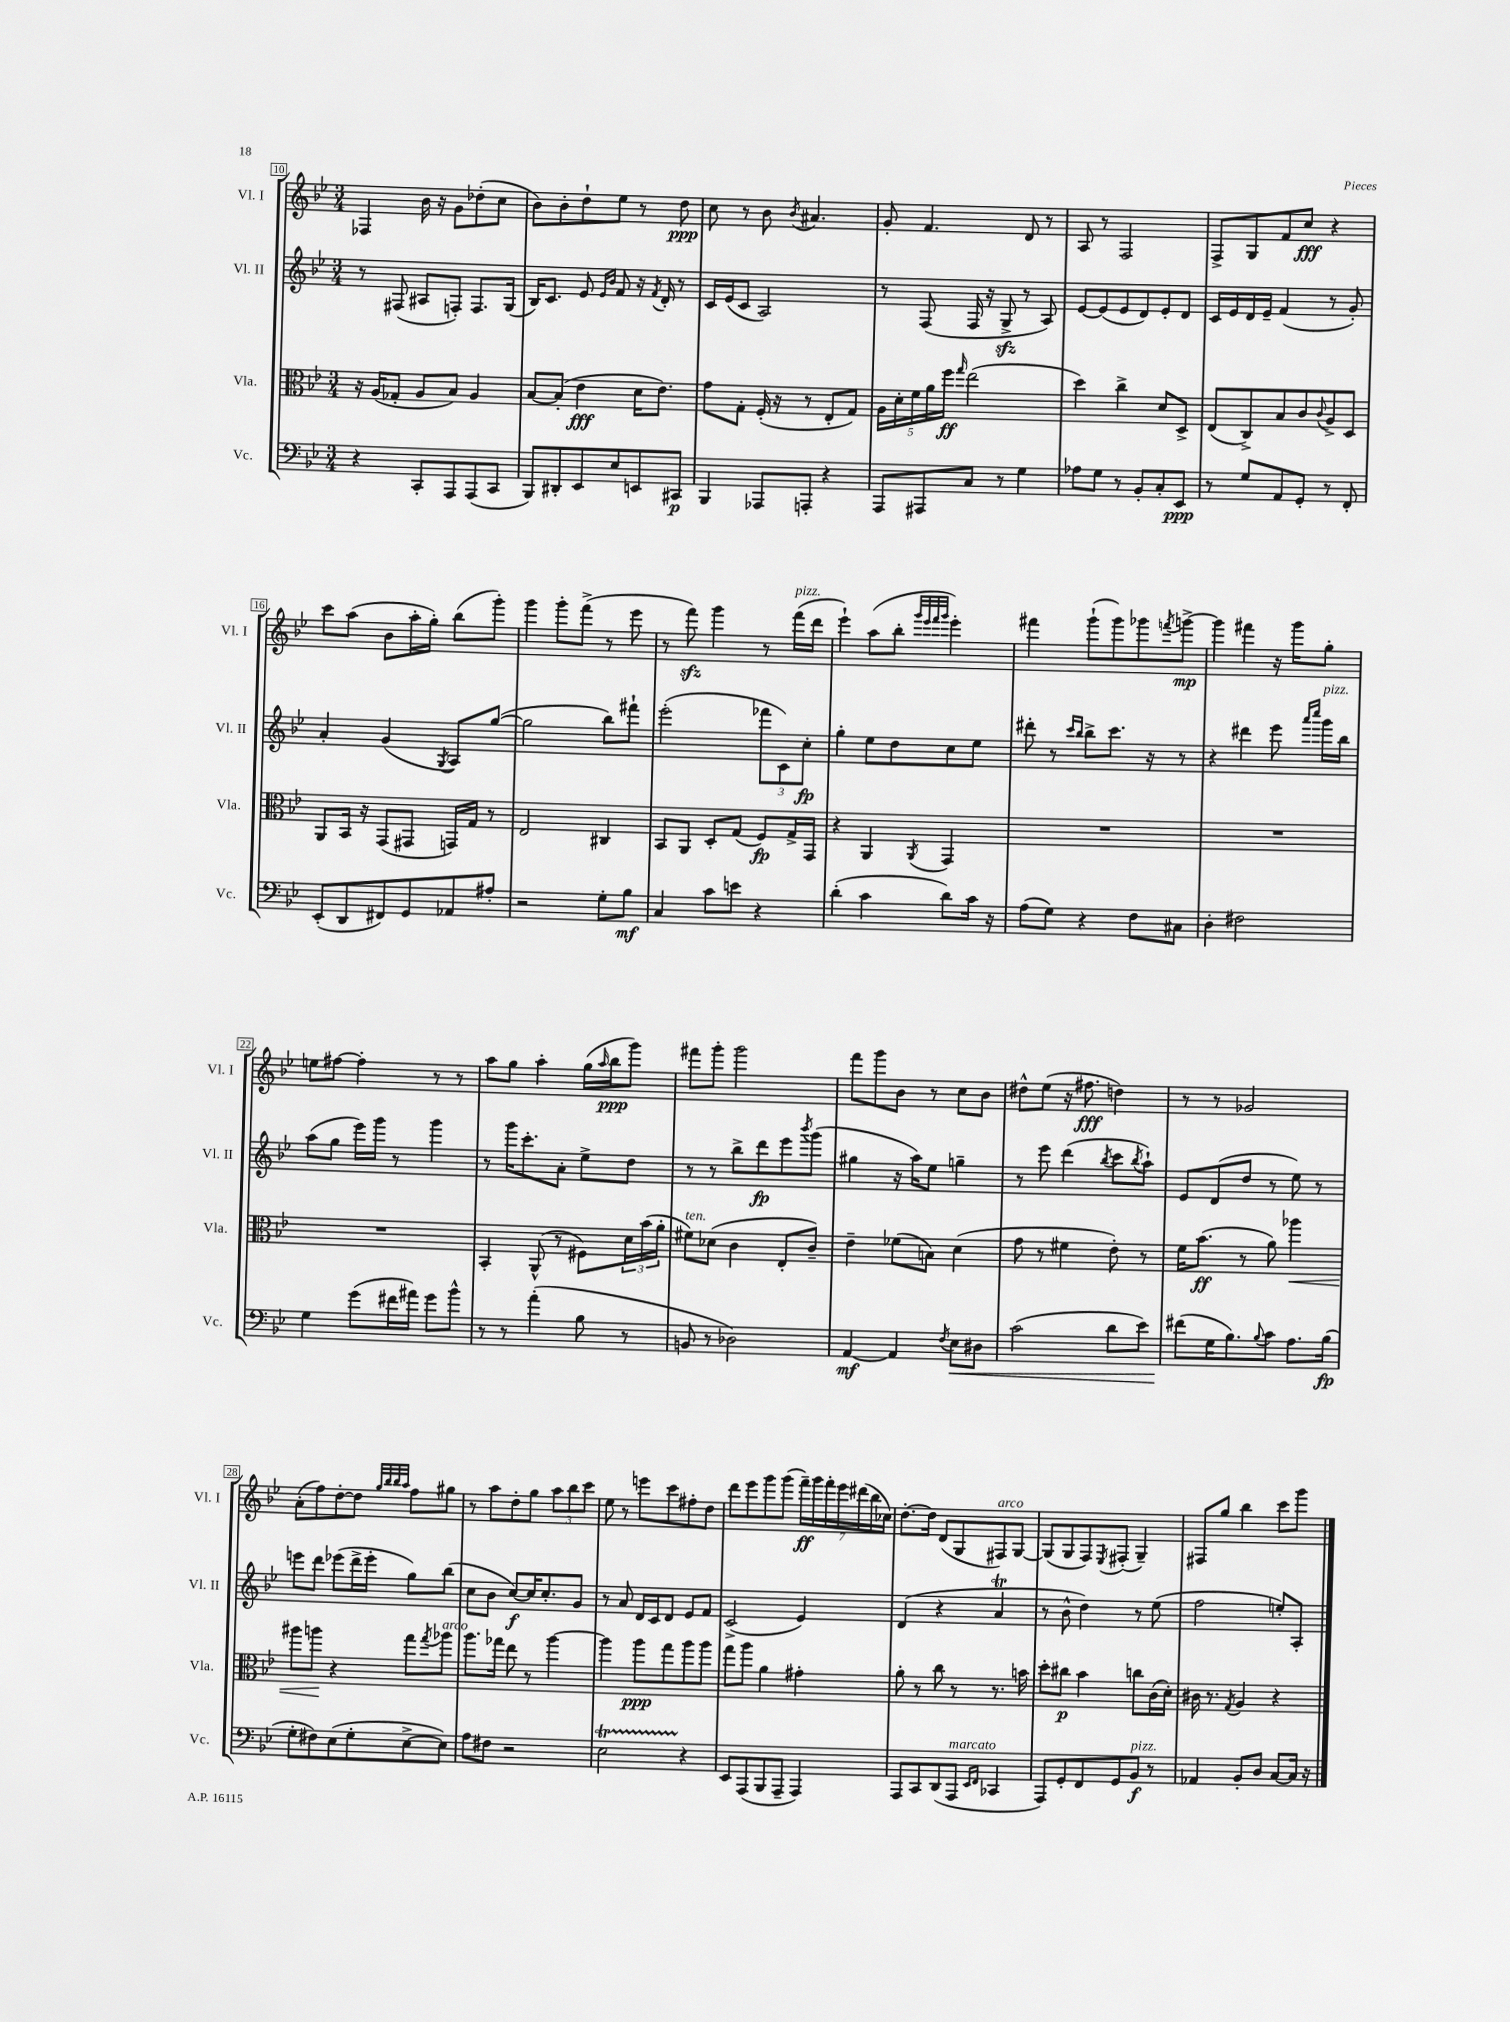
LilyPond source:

<<
\new StaffGroup <<
\new Staff = "s0" \with { instrumentName = "Vl. I" shortInstrumentName = "Vl. I" } {
    \clef treble \key bes \major \numericTimeSignature \time 3/4
    fes4 bes'16 r16 g'8 des''8-.( c''8 |
    bes'8) bes'8-. d''8-! ees''8 r8 d''8\ppp |
    c''8 r8 bes'8 \acciaccatura { bes'8 } ais'4. |
    g'8-. f'4. d'8 r8 |
    a8 r8 f2 |
    f8-> g8 f'8 c''8\fff r4 |
    c'''8 a''8( bes'8 a''16-. g''16-.) bes''8( g'''8-.) |
    g'''4 g'''8-. f'''8->( r8 ees'''8 |
    r8 f'''8\sfz) g'''4 r8 f'''16^\markup { \italic "pizz." }( d'''16 |
    ees'''4-!) a''8( bes''8-. \grace { g'''32 ees'''32 f'''32 g'''32 } ees'''4-.) |
    fis'''4 g'''8-!( g'''8) ges'''8 \acciaccatura { f'''8 } g'''8~->\mp |
    g'''4 fis'''4 r16 g'''16 g''8-. |
    e''8 fis''8~ fis''4-. r8 r8 |
    a''8 g''8 a''4-. g''16( \grace { a''16 } bes''16\ppp g'''8) |
    fis'''8 g'''8-. g'''2 |
    f'''8 g'''8 bes'8 r8 c''8 bes'8 |
    dis''8-^ ees''8( r16 fis''8.\fff d''4) |
    r8 r8 ges'2 |
    a'8-.( f''8) d''8~-. d''8 \grace { g''32 bes''32 bes''32 a''32 } f''8 gis''8 |
    r8 a''8 d''8-. g''8 \tuplet 3/2 { a''8 bes''8 c'''8 } |
    ees''8 r8 e'''8 c'''8 fis''8-. d''8 |
    d'''8 ees'''8 g'''8 g'''8( \tuplet 7/4 { f'''16--\ff) g'''16 f'''16-. ees'''16 dis'''16( bes''16 ces''16) } |
    d''8.~-. d''16 d'8( g8 fis8^\markup { \italic "arco" }) g8~ |
    g8( g8 f8) \acciaccatura { ees8 } fis8-.( g4--) |
    fis8 g''8 bes''4 c'''8 g'''8 \bar "|." |
}
\new Staff = "s1" \with { instrumentName = "Vl. II" shortInstrumentName = "Vl. II" } {
    \clef treble \key bes \major \numericTimeSignature \time 3/4
    r8 fis8( ais8 f8-.) f8. g16( |
    bes16) c'8. ees'8 \grace { ees'16 bes'16 } f'8 r16 \acciaccatura { f'8 } d'16-. r8 |
    c'16 ees'16( c'8 a2) |
    r8 f8( f16 r16 g8->\sfz r8 a8) |
    ees'8~ ees'8( ees'8 d'8) ees'8-. d'8 |
    c'16 ees'16 d'16 ees'16-- f'4( r8 g'8-.) |
    a'4-. g'4( \acciaccatura { g8 } a8) g''8~( |
    g''2 bes''8) fis'''8-! |
    ees'''2-.( \tuplet 3/2 { fes'''8 c'8) c''8-.\fp } |
    g''4-. ees''8 d''8 c''8 ees''8 |
    dis'''8-. r8 \grace { c'''16 bes''16 } bes''8-> c'''8. r16 r8 |
    r4 dis'''4 ees'''8 \grace { a'''16 c''''16 } g'''16^\markup { \italic "pizz." } bes''16 |
    a''8( g''8 ees'''16) g'''16 r8 g'''4 |
    r8 g'''16 c'''8.-. a'8-. ees''8-> d''8 |
    r8 r8 bes''8-> d'''8\fp ees'''8 \acciaccatura { bes'''8 } g'''8( |
    gis''4 r16 a''16) ees''8 g''4-- |
    r8 ees'''8 d'''4( \acciaccatura { bes''8 } c'''8 \acciaccatura { bes''8 } a''8-!) |
    ees'8 d'8( d''8 r8 ees''8) r8 |
    e'''8 d'''8 ees'''8( d'''16-> ees'''16-. g''8) bes''8( |
    c''8 bes'8 c''8~\f) c''16 c''8.-. g'8 |
    r8 a'8 d'16 c'16 d'8 ees'8 f'8 |
    c'2->( ees'4) |
    d'4( r4 a'4\trill |
    r8 bes'8-^ d''4) r8 ees''8( |
    f''2 e''8-.) a8-. \bar "|." |
}
\new Staff = "s2" \with { instrumentName = "Vla." shortInstrumentName = "Vla." } {
    \clef alto \key bes \major \numericTimeSignature \time 3/4
    r16 a16( ges8-. a8 bes8) a4 |
    bes8~ bes8-.( ees'4\fff d'16 ees'8.) |
    g'8 g8-. f16-.( r16 r8 ees8-. g8) |
    \tuplet 5/4 { a16 d'16-. f'16 a'16 f''16\ff } \grace { g''16 } ees''2( |
    d''4) c''4-> d'8 d8-> |
    ees8( c8->) bes8 c'8 \appoggiatura { c'8 } a8-> d8 |
    a,8 bes,16 r16 g,8( gis,8 g,16) g16 r8 |
    ees2 cis4 |
    bes,8 a,8 d8-. g8( f8\fp) g16-> g,16 |
    r4 a,4 \acciaccatura { a,8 } g,4 |
    R2. |
    R2. |
    R2. |
    bes,4-. a,8-^( r8 fis8) \tuplet 3/2 { d'16 bes'16( a'16-. } |
    fis'8^\markup { \italic "ten." }) des'8( c'4 ees8-. c'8--) |
    ees'4-- fes'8( b8) d'4( |
    g'8 r8 fis'4 ees'8-.) r8 |
    f'16 bes'8.\ff( r8 a'8) aes''4\< |
    ais''8 a''8\! r4 g''8 \acciaccatura { g''8 } aes''8^\markup { \italic "arco" } |
    a''8. ges''16 ees''8 r8 a''4~ |
    a''4 a''8\ppp g''8 a''8 a''8 |
    g''8 a''8 a'4 gis'4-. |
    a'8-. r8 c''8 r8 r8. b'16 |
    d''8-. cis''8\p bes'4 c''8 c'16( d'16-.) |
    cis'16 r8. \acciaccatura { g8 } a4 r4 \bar "|." |
}
\new Staff = "s3" \with { instrumentName = "Vc." shortInstrumentName = "Vc." } {
    \clef bass \key bes \major \numericTimeSignature \time 3/4
    r4 c,8-. a,,8 a,,8( c,8 |
    bes,,8) dis,8-. ees,8 ees8 e,8 cis,8\p |
    bes,,4 aes,,8 a,,8-. r4 |
    a,,8 ais,,8 c8 r8 g4 |
    aes8 g8 r8 bes,8-. c8-. ees,8\ppp |
    r8 g8 a,8 g,8-. r8 f,8-. |
    ees,8-.( d,8 fis,8) g,8 aes,8 ais8-. |
    r2 g8-. bes8\mf |
    c4 c'8 e'8 r4 |
    d'4-.( c'4 d'8) c'16 r16 |
    a8( g8) r4 f8 cis8 |
    d4-. fis2 |
    g4 g'8( fis'16 ais'16) g'8 bes'8-^ |
    r8 r8 a'4-.( bes8 r8 |
    b,8 r8 des2) |
    a,4~\mf a,4 \acciaccatura { f8 } ees8\< dis8 |
    c'2( d'8 ees'8) |
    fis'8\!( g16 bes8.) \appoggiatura { bes8 } c'8 a8. bes16\fp( |
    g8-. fis8) ees8( g8-. ees8~-> ees8) |
    a8 fis8 r2 |
    ees2\startTrillSpan r4\stopTrillSpan |
    ees,8 a,,8( bes,,8 a,,8-- a,,4) |
    a,,8 c,8 d,8( a,,8^\markup { \italic "marcato" } \grace { ees,16 f,16 } ces,4 |
    a,,8) g,8-. f,8 g,8 bes,8\f^\markup { \italic "pizz." } r8 |
    aes,4 bes,8-. d8 c8~ c16 r16 \bar "|." |
}
>>
>>
\layout { \context { \Score currentBarNumber = #10 \override BarNumber.stencil = #(make-stencil-boxer 0.1 0.3 ly:text-interface::print) } }
